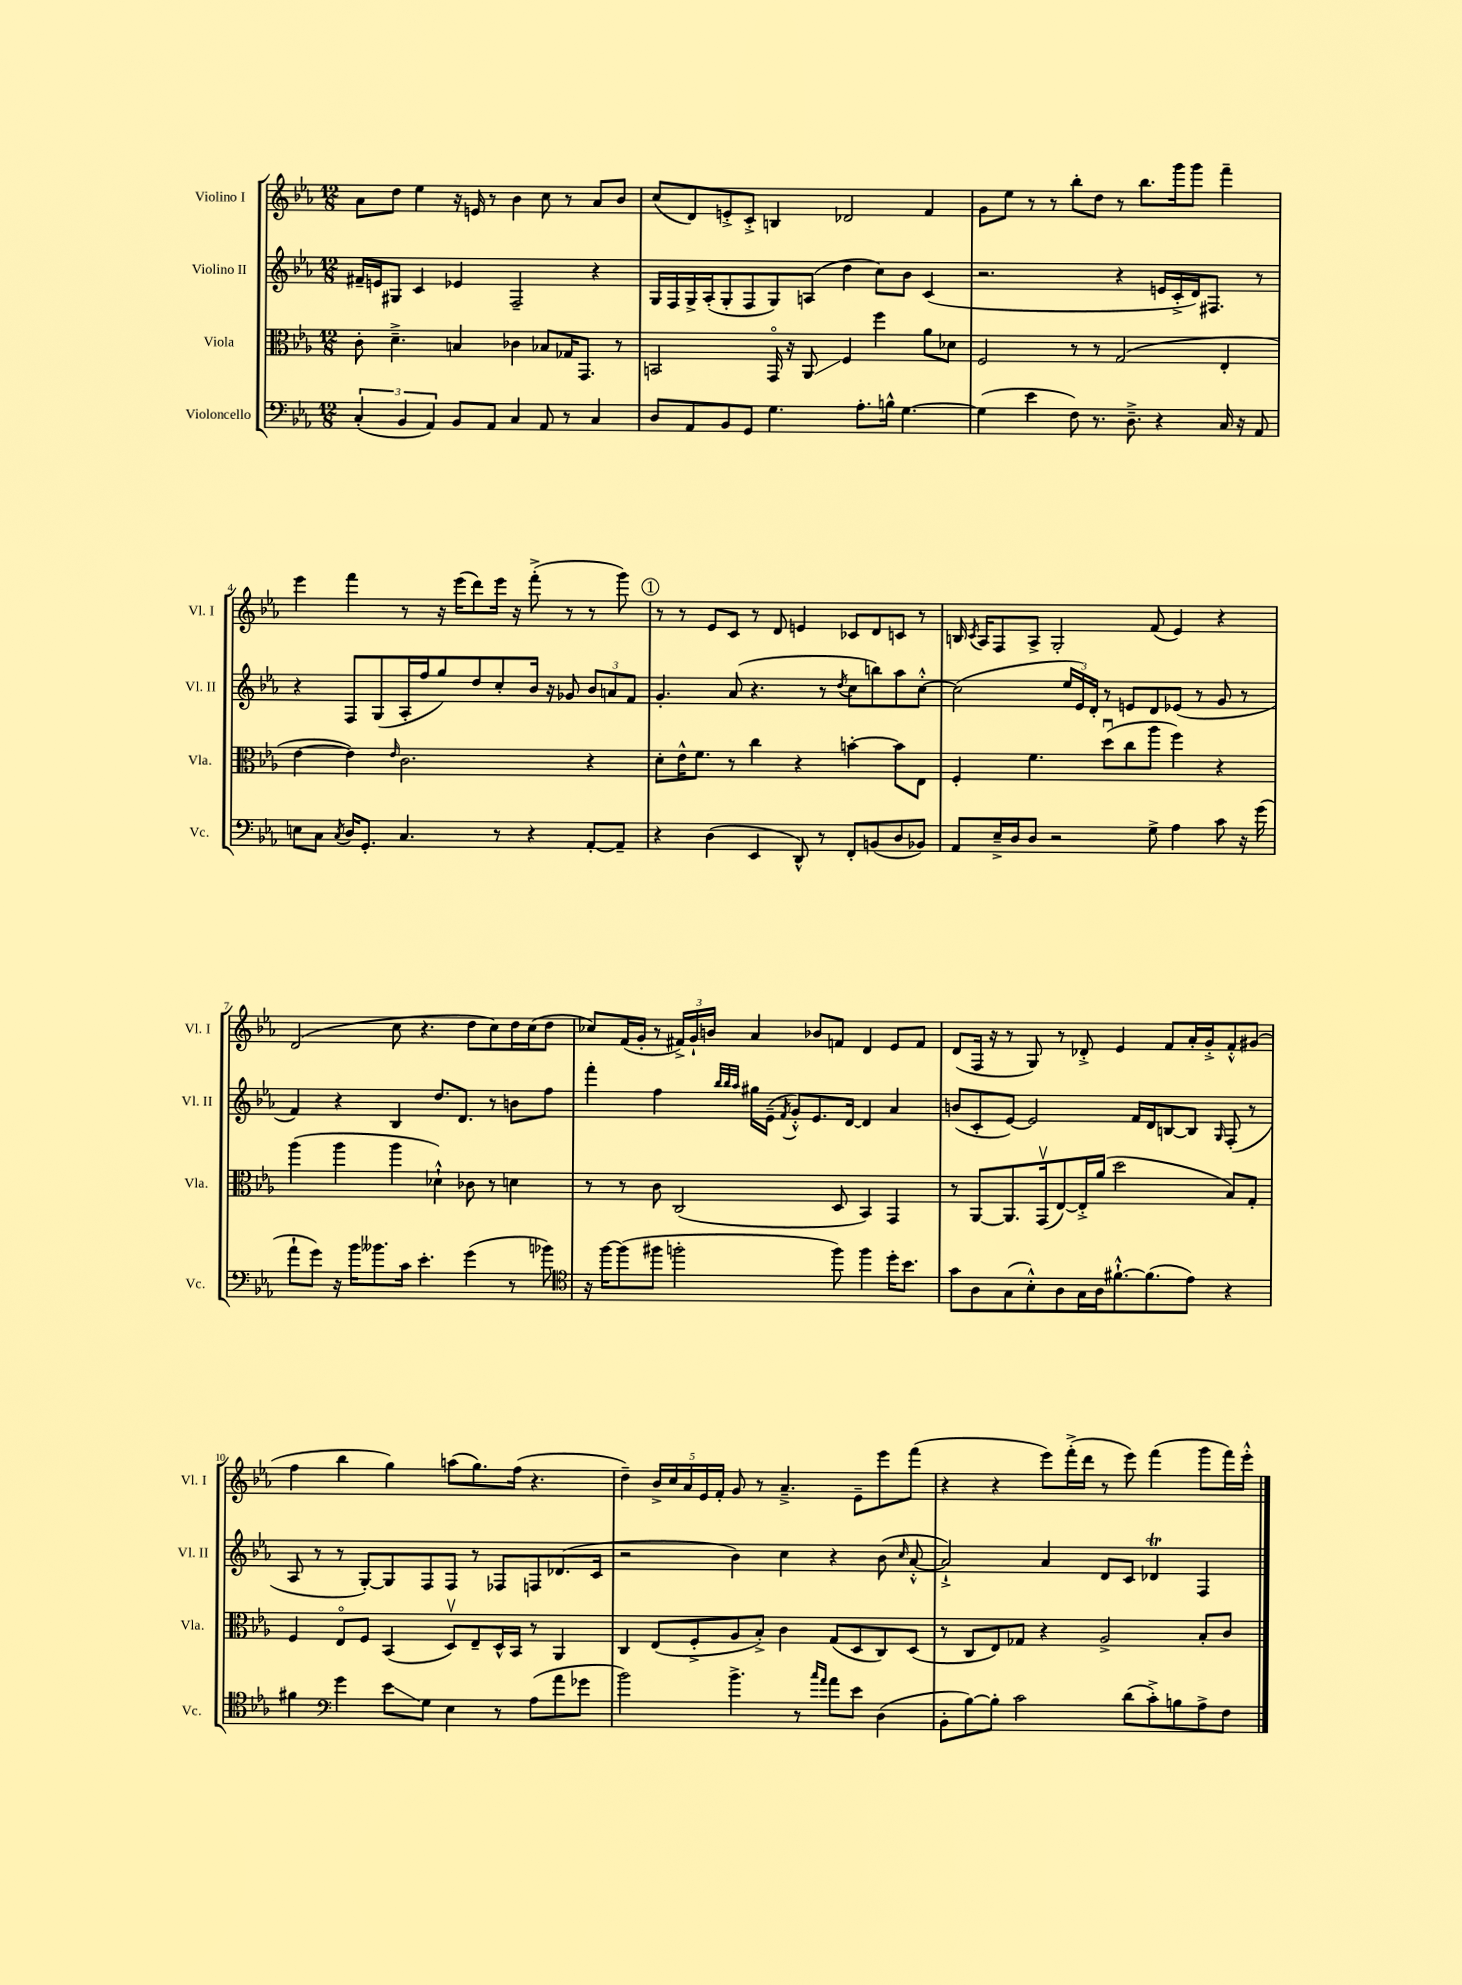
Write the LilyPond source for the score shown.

<<
\new StaffGroup <<
\new Staff = "s0" \with { instrumentName = "Violino I" shortInstrumentName = "Vl. I" } {
    \clef treble \key ees \major \numericTimeSignature \time 12/8
    \autoBeamOff aes'8[ d''8] ees''4 r16 e'16 r8 bes'4 c''8 r8 aes'8[ bes'8] |
    c''8[( d'8) e'8-.-> c'8]-.-> b4 des'2 f'4 |
    g'8[ ees''8] r8 r8 bes''8[-. d''8] r8 bes''8.[ g'''16 g'''8] f'''4-- |
    ees'''4 f'''4 r8 r16 ees'''16[( d'''8) ees'''16] r16 f'''8-.->( r8 r8 g'''8) |
    \mark \markup { \circle "1" } r8 r8 ees'8[ c'8] r8 d'8 e'4 ces'8[ d'8 c'8] r8 |
    b16 \acciaccatura { c'8 } aes16[ f8 aes8]-> g2-. f'8( ees'4) r4 |
    d'2( c''8 r4. d''8[ c''8) d''16 c''16( d''8] |
    ces''8[) f'16( g'16]-. r8 \tuplet 3/2 { fis'16[->) g'16-! b'16] } aes'4 bes'8[ f'8] d'4 ees'8[ f'8] |
    d'8[( f16] r16 r8 g8) r8 des'8-.-> ees'4 f'8[ aes'16-. g'16-.-> f'8-.-^ gis'8]( |
    f''4 bes''4 g''4) a''8[( g''8.) f''16]( r4. |
    d''4--) \tuplet 5/4 { bes'16[-> c''16 aes'16 ees'16 f'16]-. } g'8 r8 aes'4.---> ees'8[-- ees'''8 f'''8]( |
    r4 r4 ees'''8[) f'''16-.->( d'''16] r8 ees'''8) f'''4( g'''8[ f'''16) ees'''16]-.-^ \bar "|." |
}
\new Staff = "s1" \with { instrumentName = "Violino II" shortInstrumentName = "Vl. II" } {
    \clef treble \key ees \major \numericTimeSignature \time 12/8
    \autoBeamOff fis'16[-- e'16 gis8] c'4 ees'4 f2-- r4 |
    g16[ f16 g16-> aes16-.( g8-. f8 g8) a8]( d''4 c''8[) bes'8] c'4( |
    r2. r4 e'16[ c'16-.-> d'16) fis8.] r8 |
    r4 f8[ g8( aes16-. f''16 g''8) d''8 c''8-. bes'16] r16 ges'8 \tuplet 3/2 { bes'8[ a'8 f'8] } |
    \mark \markup { \circle "1" } g'4.-. aes'8( r4. r8 \acciaccatura { d''8 } c''8[ b''8) aes''8 c''8]~-.-^ |
    c''2( \tuplet 3/2 { ees''16[ ees'16) d'16]-. } r8 e'8[ d'8 ees'8]( r8 g'8 r8 |
    f'4) r4 bes4 d''8.[ d'8.] r8 b'8[ f''8] |
    f'''4-. f''4 \grace { bes''32[ bes''32 aes''32] } gis''16[ ees'16]--( \acciaccatura { f'8 } g'8[-.-^) ees'8. d'16]~ d'4 aes'4 |
    b'8[( c'8-. ees'8]~) ees'2 f'16[ d'16 b8~ b8] \grace { g16 } f8-.( r8 |
    aes8 r8 r8 g8[~-.) g8 f8 f8] r8 fes8[ f8 des'8.( c'16] |
    r2 bes'4) c''4 r4 bes'8( \grace { c''16 } aes'8~-.-^ |
    aes'2-!->) aes'4 d'8[ c'8] des'4\trill f4 \bar "|." |
}
\new Staff = "s2" \with { instrumentName = "Viola" shortInstrumentName = "Vla." } {
    \clef alto \key ees \major \numericTimeSignature \time 12/8
    \autoBeamOff c'8-. d'4.---> b4 ces'4 bes8[ ges16 g,8.] r8 |
    b,2 g,16\flageolet r16 aes,8\glissando f4 f''4 aes'8[ des'8] |
    f2 r8 r8 g2( ees4-. |
    ees'4~ ees'4) \grace { ees'16 } c'2. r4 |
    \mark \markup { \circle "1" } d'8[-. ees'16-^ f'8.] r8 c''4 r4 b'4~-. b'8[ ees8] |
    f4-. f'4. d''8[\downbow( c''8 aes''8] f''4) r4 |
    aes''4( aes''4 aes''4 des'4-!-^) ces'8 r8 d'4 |
    r8 r8 c'8 c2( d8 bes,4) g,4 |
    r8 aes,8[~ aes,8. g,16\upbow( ees8~) ees16-.-> aes'16]( d''2 bes8[) g8]-. |
    f4 ees8[\flageolet f8] bes,4( d8[\upbow) ees8-- d16-^ bes,16] r8 aes,4 |
    c4 ees8[( f8-.-> aes8 bes8]-.->) c'4 g8[( d8 c8) d8]( |
    r8 c8[ ees8) ges8] r4 aes2-> bes8[-. c'8] \bar "|." |
}
\new Staff = "s3" \with { instrumentName = "Violoncello" shortInstrumentName = "Vc." } {
    \clef bass \key ees \major \numericTimeSignature \time 12/8
    \autoBeamOff \tuplet 3/2 { c4-.( bes,4 aes,4) } bes,8[ aes,8] c4 aes,8 r8 c4 |
    d8[ aes,8 bes,8 g,8] g4. aes8.[-. b16]-^ g4.~ |
    g4( ees'4 f8) r8. d8.---> r4 c16 r16 aes,8 |
    e8[ c8] \acciaccatura { c8 } d16[ g,8.]-. c4. r8 r4 aes,8[~-. aes,8]-- |
    \mark \markup { \circle "1" } r4 d4( ees,4 d,8-^) r8 f,8[-. b,8( d8 bes,8]) |
    aes,8[ ees16---> d16 d8] r2 g8-> aes4 c'8 r16 g'16( |
    aes'8[-! g'8]) r16 bes'16[ beses'8. c'16] ees'4.-. g'4( r8 bes'8) |
    \clef tenor r16 f''16[~ f''8( fis''8] f''2-. f''8) f''4 d''16[-. bes'8.] |
    g'8[ aes8 g8( bes8-.-^) aes8 g16 aes16 fis'8.~-!-^ fis'8.( ees'8]) r4 |
    fis'4 \clef bass g'4 ees'8[\glissando g8] ees4 r8 aes8[( aes'8 ges'8] |
    bes'2) bes'4.-> r8 \grace { c''16[ aes'16] } aes'8[ ees'8] d4( |
    bes,8[-. bes8~) bes8]-. c'2 d'8[( c'8-.->) b8 aes8-> f8] \bar "|." |
}
>>
>>
